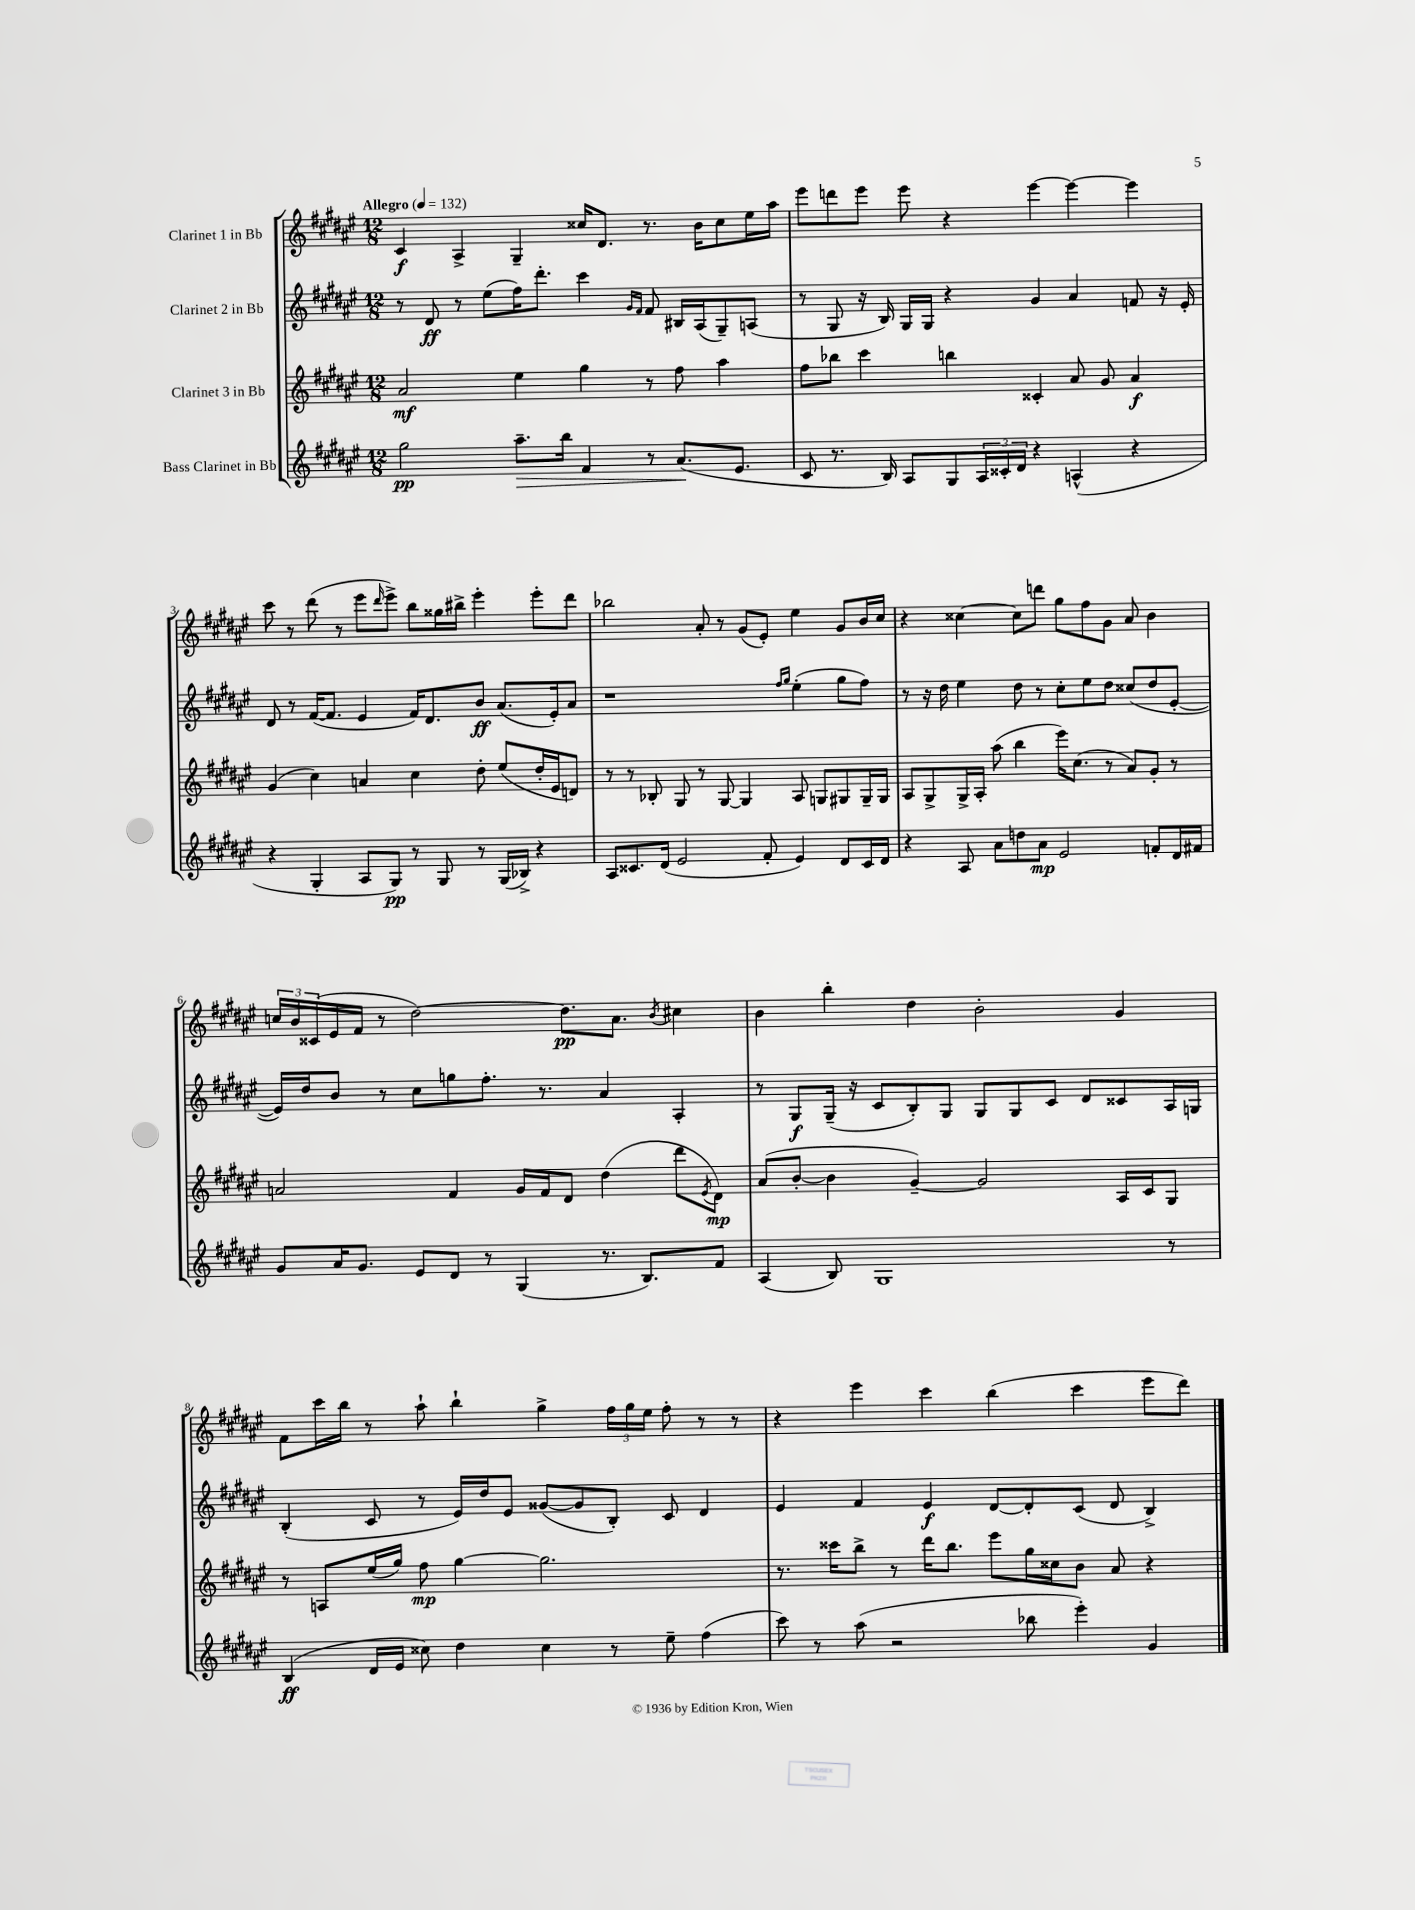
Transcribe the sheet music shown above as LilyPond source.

<<
\new StaffGroup <<
\new Staff = "s0" \with { instrumentName = "Clarinet 1 in Bb" } {
    \clef treble \key fis \major \numericTimeSignature \time 12/8 \tempo "Allegro" 4 = 132
    cis'4\f ais4-> gis4-- cisis''16 dis'8. r8. b'16 cisis''8 eis''16 ais''16 |
    eis'''8 d'''8 eis'''8 eis'''8 r4 eis'''4~ eis'''4~ eis'''4 |
    cis'''8 r8 dis'''8( r8 eis'''8 \grace { dis'''16 } eis'''8->) b''8 gisis''16 bis''16-> eis'''4-. eis'''8-. dis'''8 |
    bes''2 ais'8-. r8 gis'8( eis'8-.) eis''4 gis'8 b'16 cis''16 |
    r4 cisis''4~ cisis''8 d'''8 gis''8 fis''8 gis'8 ais'8 b'4 |
    \tuplet 3/2 { c''16 b'16 cisis'16( } eis'16 fis'16 r8 dis''2~) dis''8.\pp ais'8. \acciaccatura { b'8 } cis''4 |
    b'4 b''4-. dis''4 b'2-. gis'4 |
    fis'8 cis'''16 b''16 r8 ais''8-! b''4-! gis''4-> \tuplet 3/2 { fis''16 gis''16 eis''16 } fis''8-. r8 r8 |
    r4 eis'''4 cis'''4 b''4( cis'''4 eis'''8 dis'''8) \bar "|." |
}
\new Staff = "s1" \with { instrumentName = "Clarinet 2 in Bb" } {
    \clef treble \key fis \major \numericTimeSignature \time 12/8
    r8 dis'8\ff r8 eis''8( fis''16) dis'''8.-. cis'''4 \grace { gis'16 fis'16 } fis'8 bis16 ais16( gis8--) a8( |
    r8 gis8 r16 b16) gis16 gis16 r4 gis'4 ais'4 f'8 r16 eis'16-. |
    dis'8 r8 fis'16~( fis'8. eis'4 fis'16) dis'8. b'8\ff ais'8.( eis'16-.) ais'8 |
    r1 \grace { fis''16 gis''16 } eis''4-.( gis''8 fis''8) |
    r8 r16 dis''16 eis''4 dis''8 r8 cis''8-. eis''8 dis''8 cisis''8( dis''8 eis'8~-. |
    eis'16) dis''16 b'8 r8 cis''8 g''8 fis''8.-. r8. ais'4 ais4-. |
    r8 gis8\f gis16--( r16 cis'8 b8-.) gis8 gis8 gis8 cis'8 dis'8 cisis'8 ais16 g16 |
    b4-.( cis'8 r8 eis'16) dis''16 eis'8 gisis'8~( gisis'8 b8-.) cis'8 dis'4 |
    eis'4 fis'4 eis'4\f dis'8~ dis'8-. cis'8( dis'8 b4->) \bar "|." |
}
\new Staff = "s2" \with { instrumentName = "Clarinet 3 in Bb" } {
    \clef treble \key fis \major \numericTimeSignature \time 12/8
    ais'2\mf eis''4 gis''4 r8 fis''8 ais''4 |
    fis''8 bes''8 cis'''4 b''4 cisis'4-. ais'8 gis'8 ais'4\f |
    gis'4( cis''4) a'4 cis''4 dis''8-. eis''8( dis''16-. eis'16 d'8) |
    r8 r8 bes8-. gis8 r8 gis8~ gis4 ais8 g8 gis8 gis16-- gis16 |
    ais8 gis8-> gis16-> ais16-. ais''8( b''4 eis'''16) cis''8.( r8 ais'8) gis'8-. r8 |
    a'2 fis'4 gis'16 fis'16 dis'8 dis''4( dis'''8 \acciaccatura { eis'8 } dis'8\mp) |
    ais'8( b'8~-. b'4 gis'4~--) gis'2 ais16 cis'16 gis8 |
    r8 a8 eis''16( gis''16) fis''8\mp gis''4~ gis''2. |
    r8. cisis'''16 b''8-> r8 dis'''16 b''8. eis'''8 gis''16 cisis''16 b'8 ais'8 r4 \bar "|." |
}
\new Staff = "s3" \with { instrumentName = "Bass Clarinet in Bb" } {
    \clef treble \key fis \major \numericTimeSignature \time 12/8
    gis''2\pp ais''8.--\> b''16 fis'4 r8 ais'8.\!( eis'8. |
    cis'8 r8. b16) ais8 gis8 \tuplet 3/2 { ais16 cisis'16-. dis'16 } r4 a4-^( r4 |
    r4 gis4-. ais8 gis8\pp) r8 gis8 r8 gis16( bes16->) r4 |
    ais8 cisis'8. dis'16( eis'2 fis'8-. eis'4) dis'8 cisis'16 dis'16 |
    r4 ais8 ais'8 d''8 ais'8\mp eis'2 f'8-. dis'16 fis'16 |
    gis'8 ais'16 gis'8. eis'8 dis'8 r8 gis4( r8. b8.) fis'8 |
    ais4( b8) gis1 r8 |
    b4\ff( dis'16 eis'16 cisis''8) dis''4 cisis''4 r8 eis''8-- fis''4( |
    cis'''8) r8 ais''8( r2 bes''8 eis'''4-.) gis'4 \bar "|." |
}
>>
>>
